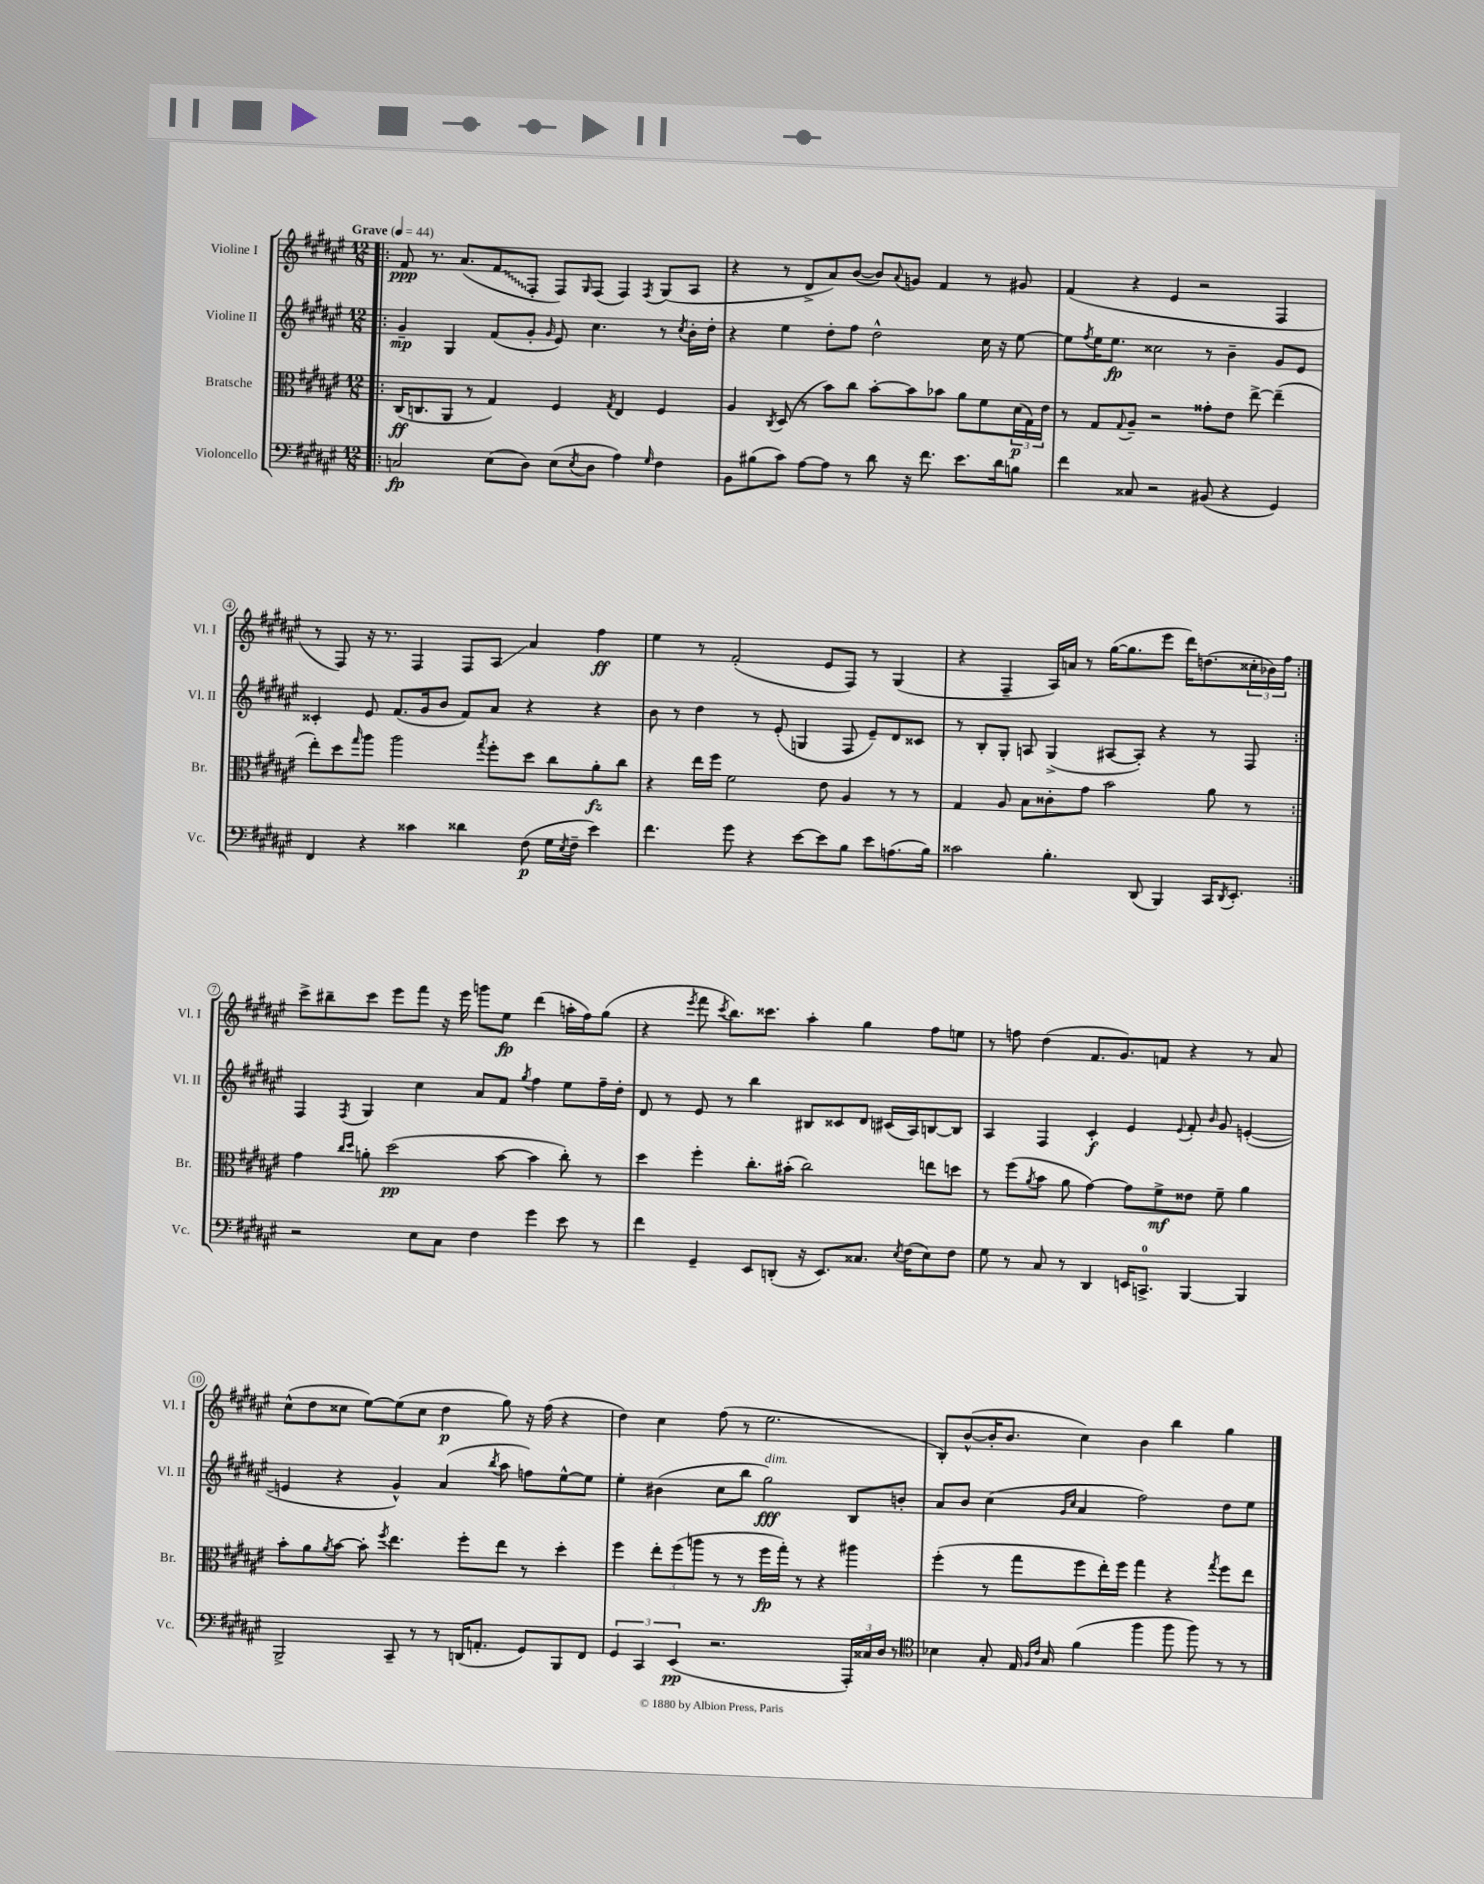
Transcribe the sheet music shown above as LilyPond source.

<<
\new StaffGroup <<
\new Staff = "s0" \with { instrumentName = "Violine I" shortInstrumentName = "Vl. I" } {
    \clef treble \key fis \major \numericTimeSignature \time 12/8 \tempo "Grave" 4 = 44
    \repeat volta 2 { \bar ".|:" fis'8\ppp r8. ais'8.( \once \override Glissando.style = #'zigzag fis'8\glissando fis8-. fis8) \grace { gis16 } fis8( fis4) \acciaccatura { fis8 } gis8( ais8 |
    r4 r8 dis'8-> ais'8) b'8~( b'8) \appoggiatura { ais'8 } g'8 fis'4 r8 gis'8 |
    fis'4( r4 eis'4 r2 fis4 |
    r8 fis8) r16 r8. fis4 fis8 ais8\glissando ais'4 fis''4\ff |
    eis''4 r8 fis'2-.( eis'8 fis8) r8 gis4( |
    r4 fis4-- ais16) a'16 r8 gis''16~( gis''8. eis'''8 dis'''16) d''8.( \tuplet 3/2 { cisis''16-. bes'16) fis''16 } | }
    cis'''8-> bis''8-- cis'''8 eis'''8 fis'''8 r16 eis'''16 g'''8 eis''8\fp dis'''4( a''16-. fis''16) gis''8( |
    r4 \acciaccatura { eis'''8 } fis'''8 \acciaccatura { cis'''8 } b''8.) cisis'''8. ais''4-. gis''4 fis''8 e''8 |
    r8 f''8 dis''4( fis'8. gis'8.) f'8 r4 r8 ais'8 |
    cis''8-^( dis''8 cisis''8 eis''8~) eis''8( cisis''8 dis''4\p gis''8) r16 fis''16( r4 |
    dis''4) cis''4 fis''8( r8 eis''2. |
    b8-.) b'8~-^( b'16-. b'8. cis''4) b'4 b''4 gis''4 \bar "|." |
}
\new Staff = "s1" \with { instrumentName = "Violine II" shortInstrumentName = "Vl. II" } {
    \clef treble \key fis \major \numericTimeSignature \time 12/8
    \repeat volta 2 { \bar ".|:" gis'4--\mp gis4 fis'8( gis'8-. \grace { gis'16 } eis'8) cis''4. r8 \acciaccatura { cis''8 } b'16-. dis''16-. |
    r4 eis''4 dis''8-. fis''8 dis''2-^ cis''16 r16 eis''8~ |
    eis''8 \acciaccatura { fis''8 } eis''16 eis''8.\fp cisis''2 r8 b'4-- gis'8 eis'8 |
    cisis'4-. eis'8 fis'8.( gis'16 b'8 fis'8) ais'8 r4 r4 |
    b'8 r8 dis''4 r8 eis'8-.( g4 fis8 eis'8--) dis'8 cisis'8 |
    r8 b8-. gis8-. a8 gis4->( ais8~ ais8-.) r4 r8 fis8 | }
    fis4 \acciaccatura { fis8 } gis4 cis''4 ais'8 fis'8 \acciaccatura { gis''8 } fis''4 eis''8 fis''16-- dis''16-. |
    dis'8 r8 eis'8 r8 b''4 bis8 cisis'8 dis'8 cis'16( ais16) b8~ b8 |
    ais4 fis4 cis'4-.\f eis'4 \appoggiatura { eis'8 } fis'8-. \grace { b'16 } gis'8 e'4~-.( |
    e'4 r4 gis'4-^) ais'4( \acciaccatura { b''8 } ais''8 f''8) eis''8~-^ eis''8 |
    eis''4-. bis'4( cis''8 b''8 gis''2\fff^\markup { \italic "dim." }) b8 b'8-. |
    ais'8 b'8 cis''4( \grace { gis'16 cis''16 } ais'4 fis''2) dis''8 eis''8 \bar "|." |
}
\new Staff = "s2" \with { instrumentName = "Bratsche" shortInstrumentName = "Br." } {
    \clef alto \key fis \major \numericTimeSignature \time 12/8
    \repeat volta 2 { \bar ".|:" cis16\ff( c8. ais,8 r8 gis4) fis4 \acciaccatura { gis8 } eis4 fis4 |
    ais4 \acciaccatura { cis8 } dis8( r8 b'8) cis''8 b'8~-. b'8 bes'8 ais'8 fis'8 \tuplet 3/2 { dis'16\p( gis16) eis'16 } |
    r8 gis8 \appoggiatura { gis8 } ais8-- r2 gisis'8-. eis'8 eis''8~-> eis''4--( |
    eis''8-.) dis''8 \grace { gis''16 } ais''8 ais''2 \acciaccatura { gis''8 } fis''8-. dis''8 cis''8 ais'8-.\fz cis''8 |
    r4 eis''16 fis''16 fis'2 eis'8 ais4 r8 r8 |
    gis4 ais8 b8 cisis'8-. gis'8 b'2 ais'8 r8 | }
    gis'4 \grace { cis''16 dis''16 } a'8-. dis''2\pp( b'8~ b'4 cis''8-.) r8 |
    dis''4 fis''4-. cis''8.-. bis'16-.( cis''2) e''8 d''8 |
    r8 fis''8( \acciaccatura { ais'8 } b'8 ais'8 gis'4~) gis'8 fis'8->\mf eisis'8 fis'8-- ais'4 |
    b'8-. ais'8 \acciaccatura { ais'8 } b'8~ b'8-. \acciaccatura { fis''8 } eis''4. fis''8-. eis''8 r8 dis''4-. |
    fis''4 \tuplet 3/2 { eis''8-. fis''8( a''8 } r8 r8 fis''16\fp gis''16-.) r8 r4 ais''4 |
    fis''4-.( r8 gis''8 fis''8 eis''16-.) fis''16 gis''4 r4 \acciaccatura { gis''8 } fis''8 eis''8 \bar "|." |
}
\new Staff = "s3" \with { instrumentName = "Violoncello" shortInstrumentName = "Vc." } {
    \clef bass \key fis \major \numericTimeSignature \time 12/8
    \repeat volta 2 { \bar ".|:" c2\fp eis8( dis8) eis8( \acciaccatura { eis8 } dis8 ais4) \grace { gis16 } fis4 |
    b,8 bis8( cis'8) ais8~ ais8 r8 dis'8 r16 fis'8. eis'8. dis'16 b8 |
    fis'4 cisis8 r2 bis,8( r4 gis,4) |
    fis,4 r4 cisis'4 disis'4 fis8\p( gis16 \acciaccatura { eis8 } fis16-- eis'4) |
    fis'4. gis'8 r4 eis'8~ eis'8 b8 eis'8 a8.( b16) |
    cisis'2 b4.-. dis,8( b,,4) cis,16 \acciaccatura { dis,8 } eis,8.-. | }
    r2 eis8 cis8 fis4 gis'4 eis'8 r8 |
    fis'4 gis,4-- eis,8 d,8-.( r16 eis,8.) cisis8. \acciaccatura { eis8 } fis16( eis8) fis8 |
    gis8 r8 cis8 r8 dis,4 e,16 c,8.-0-> b,,4~ b,,4 |
    b,,2-> cis,8-- r8 r8 d,16( a,8.-. gis,8) b,,8 fis,8 |
    \tuplet 3/2 { gis,4 cis,4 eis,4\pp( } r2. \tuplet 3/2 { ais,,16-.) cisis16 dis16 } r8 |
    \clef tenor bes4 gis8-. eis16 \grace { fis16 cis'16 } gis16 fis'4( fis''4 fis''8 fis''8) r8 r8 \bar "|." |
}
>>
>>
\layout { \context { \Score \override BarNumber.stencil = #(make-stencil-circler 0.1 0.3 ly:text-interface::print) } }
